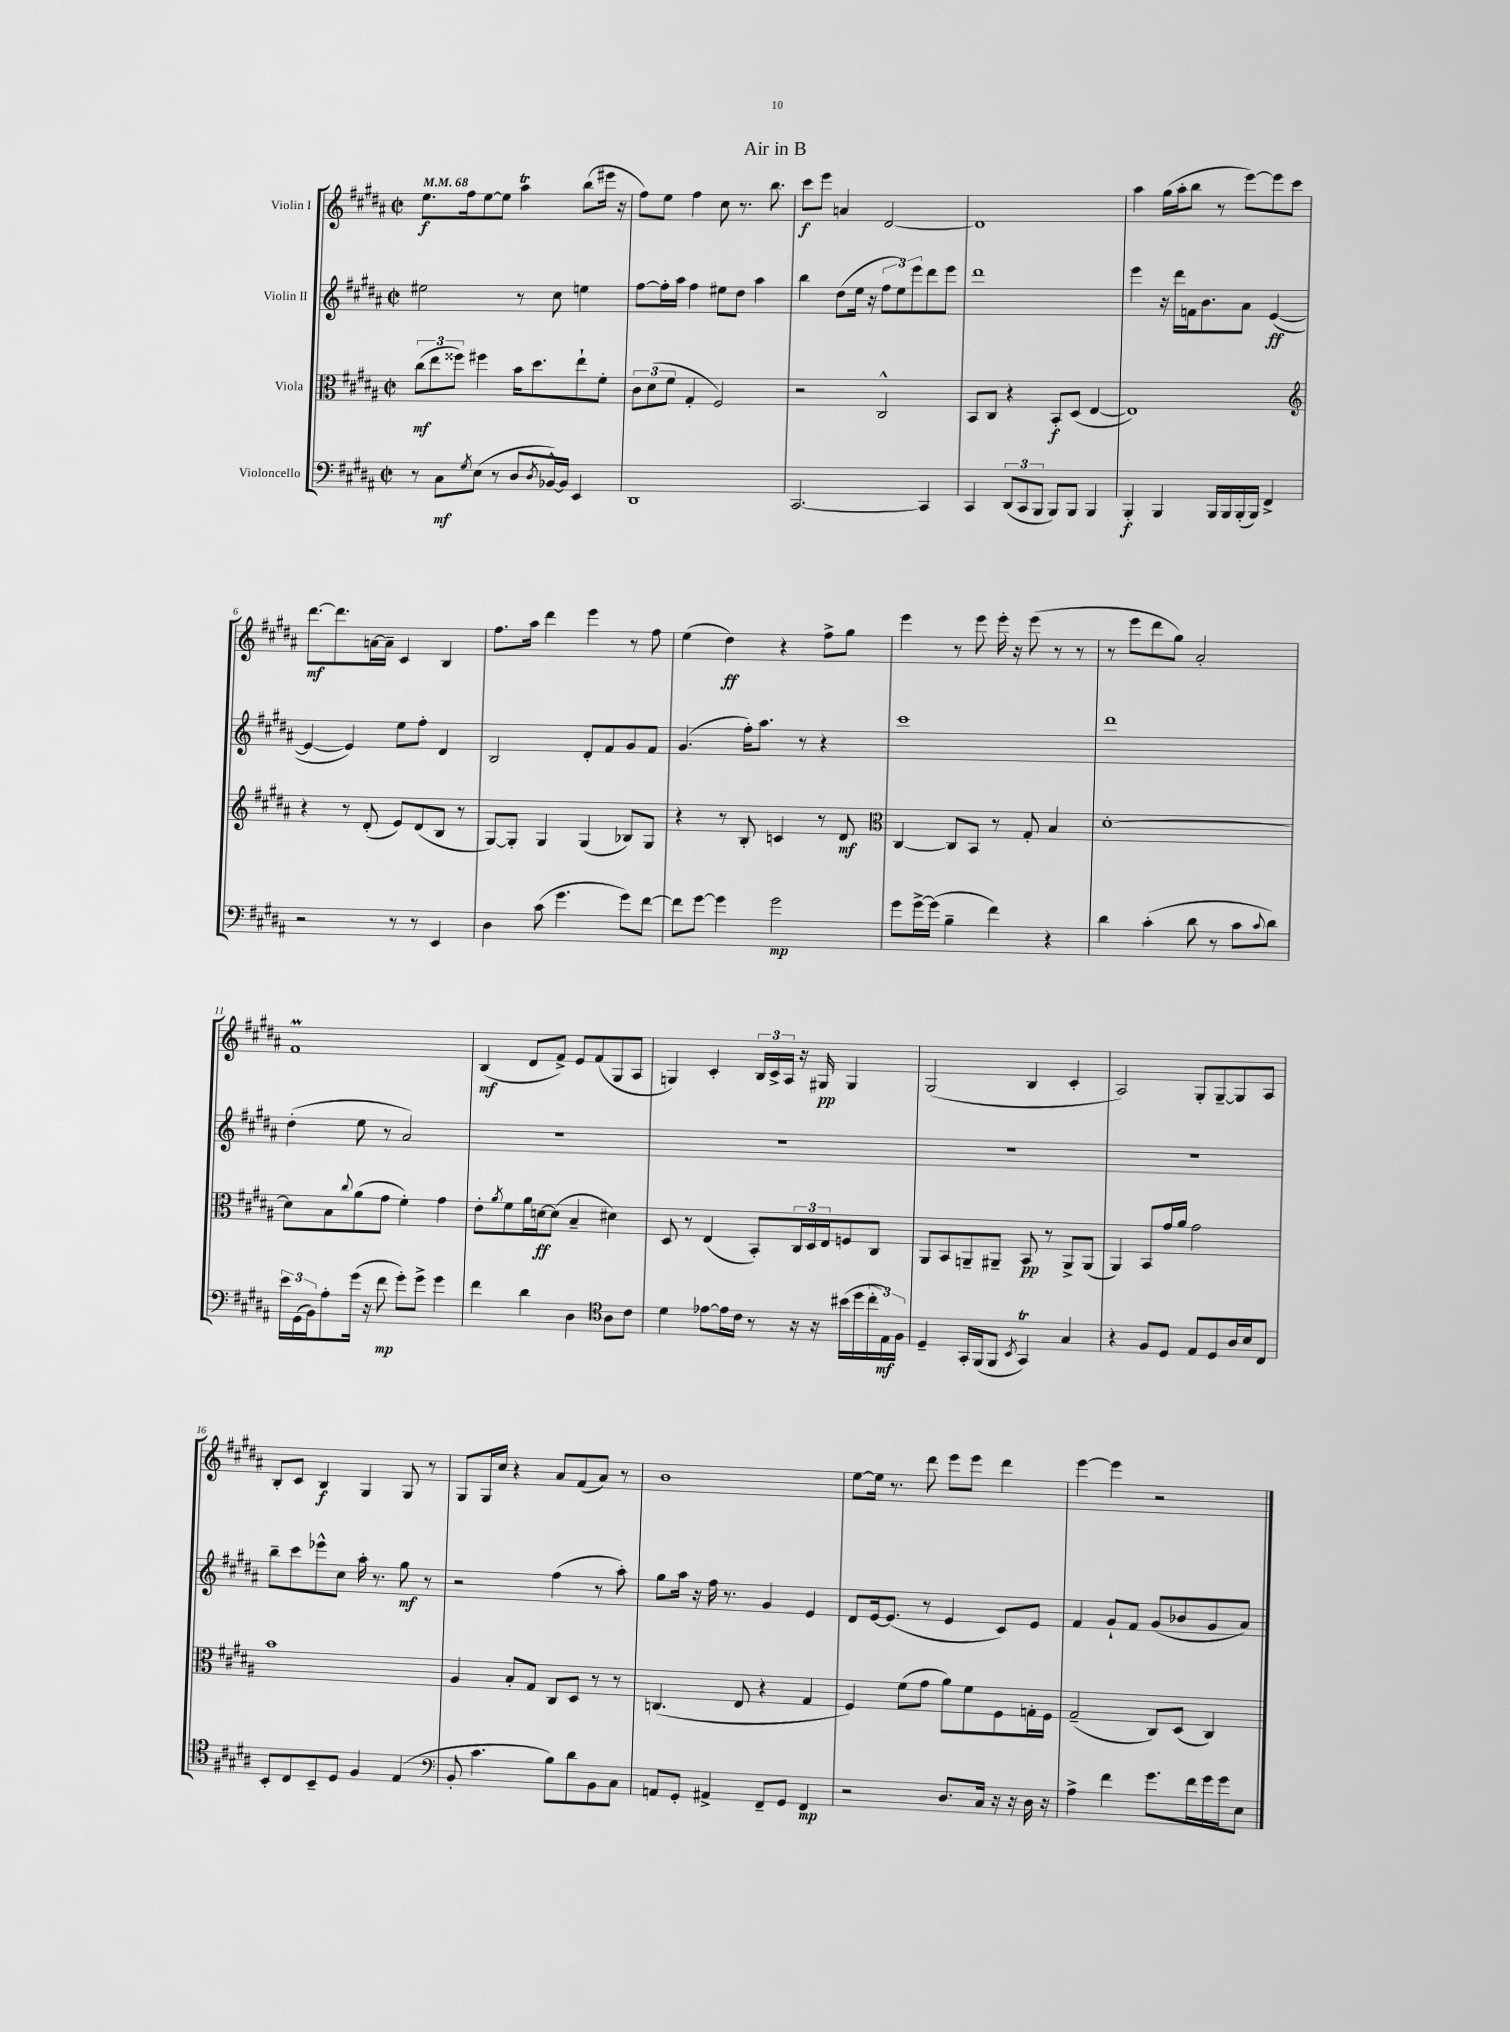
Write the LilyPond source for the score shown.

\header { title = "Air in B" }
<<
\new StaffGroup <<
\new Staff = "s0" \with { instrumentName = "Violin I" } {
    \clef treble \key b \major \defaultTimeSignature \time 2/2 \tempo 4 = 68
    e''8.\f fis''16 e''8~ e''8 ais''4\trill b''8( eis'''16 r16 |
    fis''8) e''8 fis''4 cis''8 r8. b''8. |
    cis'''8\f e'''8 a'4 dis'2~ |
    dis'1 |
    ais''4 gis''16( ais''16-. b''8 r8 e'''8~) e'''8 cis'''8 |
    dis'''8.~\mf dis'''8. a'16~ a'16-- cis'4 b4 |
    fis''8. ais''16 dis'''4 e'''4 r8 fis''8 |
    e''4( dis''4\ff) r4 fis''8-> gis''8 |
    e'''4 r8 e'''8 e'''16-. r16 e'''8( r8 r8 |
    r8 e'''8 dis'''8 gis''8) ais'2-. |
    fis'1\prall |
    b4\mf( dis'8 fis'8->) e'8 fis'8( gis8 ais8 |
    g4) cis'4-. \tuplet 3/2 { b16 cis'16-> ais16 } r16 gis16\pp gis4 |
    gis2( b4 cis'4-. |
    ais2) gis8-. gis8~-- gis8 ais8 |
    b8-. cis'8 b4\f gis4 gis8 r8 |
    gis8 gis16 cis''16 r4 ais'8 fis'8( ais'8) r8 |
    b'1 |
    e''8~ e''16 r8. dis'''8 e'''8 e'''8 dis'''4 |
    e'''4~ e'''4 r2 \bar "|." |
}
\new Staff = "s1" \with { instrumentName = "Violin II" } {
    \clef treble \key b \major \defaultTimeSignature \time 2/2
    eis''2 r8 cis''8 e''4 |
    fis''8~ fis''16-. ais''16 fis''4 eis''8 dis''8 ais''4 |
    b''4 dis''8( e''16 r16 \tuplet 3/2 { fis''8 e''8) e'''8 } dis'''8 e'''8 |
    dis'''1 |
    e'''4 r16 dis'''16 f'16 b'8. ais'8 e'4~\ff( |
    e'4~ e'4) e''8 fis''8-. dis'4 |
    b2 dis'8-. fis'8 gis'8 fis'8 |
    gis'4.( fis''16-.) ais''8. r8 r4 |
    cis'''1 |
    dis'''1 |
    dis''4-.( e''8 r8 ais'2) |
    R1 |
    R1 |
    R1 |
    R1 |
    b''8-- cis'''8 ees'''8-^ cis''8 ais''16-. r8. gis''8\mf r8 |
    r2 fis''4( r8 ais''8-.) |
    gis''8 ais''16 r16 fis''16 r8. gis'4 e'4 |
    dis'8 e'16~ e'8.( r8 e'4 cis'8) e'8 |
    fis'4 gis'8-! fis'8 gis'8( bes'8 gis'8 ais'8) \bar "|." |
}
\new Staff = "s2" \with { instrumentName = "Viola" } {
    \clef alto \key b \major \defaultTimeSignature \time 2/2
    \tuplet 3/2 { cis''8\mf( e''8 fisis''8) } fis''4 b'16 dis''8. e''8-! fis'8-. |
    \tuplet 3/2 { cis'8 dis'8( fis'8 } gis4-. fis2) |
    r2 cis2-^ |
    b,8 cis8 r4 b,8-.\f dis8( e4~ |
    e1) |
    \clef treble r4 r8 dis'8-.( e'8) dis'8( b8 r8 |
    gis8~) gis8-. gis4 gis4( bes8) gis8 |
    r4 r8 b8-. c'4 r8 dis'8\mf |
    \clef alto cis4~ cis8 b,8 r8 gis8-. b4 |
    dis'1~-. |
    dis'8 b8 \appoggiatura { cis''8 } ais'8( gis'8 fis'4-.) gis'4 |
    e'8-. \acciaccatura { ais'8 } fis'8 ais'16 d'16~\ff d'8( b4-- dis'4) |
    dis8 r8 e4( b,8-.) \tuplet 3/2 { cis16 dis16 e16 } f8 cis8 |
    ais,8 b,8 a,8-- ais,8-- b,8\pp r8 ais,8-> ais,8( |
    ais,4) b,8 gis'16 ais'16 gis'2 |
    b'1 |
    ais4 b8-. gis8 cis8 dis8 r8 r8 |
    c4.( e8 r4 gis4 |
    fis4) fis'8( gis'8 ais'8) fis'8 fis8 g16-. fis16 |
    gis2--( cis8) dis8( cis4) \bar "|." |
}
\new Staff = "s3" \with { instrumentName = "Violoncello" } {
    \clef bass \key b \major \defaultTimeSignature \time 2/2
    r8 cis8\mf \acciaccatura { gis8 } e8( r8 dis8 \acciaccatura { dis8 } bes,16~-^) bes,16 e,4 |
    dis,1 |
    cis,2.~ cis,4 |
    cis,4 \tuplet 3/2 { dis,8( cis,8 b,,8 } b,,8) b,,8 b,,4 |
    b,,4-.\f b,,4 b,,16 b,,16 b,,16-.( b,,16) fis,4-> |
    r2 r8 r8 e,4 |
    dis4 cis'8( gis'4. gis'8) fis'8~ |
    fis'8 gis'8~ gis'4 gis'2\mp |
    gis'8 gis'16~-> gis'16( b4-- fis'4) r4 |
    dis'4 cis'4-.( dis'8 r8 cis'8 \appoggiatura { cis'8 } dis'8) |
    \tuplet 3/2 { e'16 gis,16( b,16) } ais8-. gis'16( r16 fis'8\mp gis'8-.) gis'8-> gis'4 |
    fis'4 dis'4 dis4 \clef tenor ais8 cis'8 |
    dis'4 ees'8~ ees'16 cis'16 r8 r16 r16 bis'16( dis''16 \tuplet 3/2 { cis''16-. e16\mf) fis16 } |
    dis4-- gis,16-. fis,16( fis,8 \acciaccatura { b,8 } gis,4\trill) gis4 |
    r4 fis8 dis8 e8 dis8 ais16 b16 cis8 |
    b,8-. cis8 b,8-- dis8 fis4 e4( |
    \clef bass b,8-. cis'4. b8) dis'8 b,8 cis8 |
    a,8 gis,8-. ais,4-> fis,8-- gis,8 fis,4\mp |
    r2 dis8. cis16 r16 r16 dis16 r16 |
    ais4-> fis'4 gis'8. fis'16 gis'16 gis'16 e8 \bar "|." |
}
>>
>>
